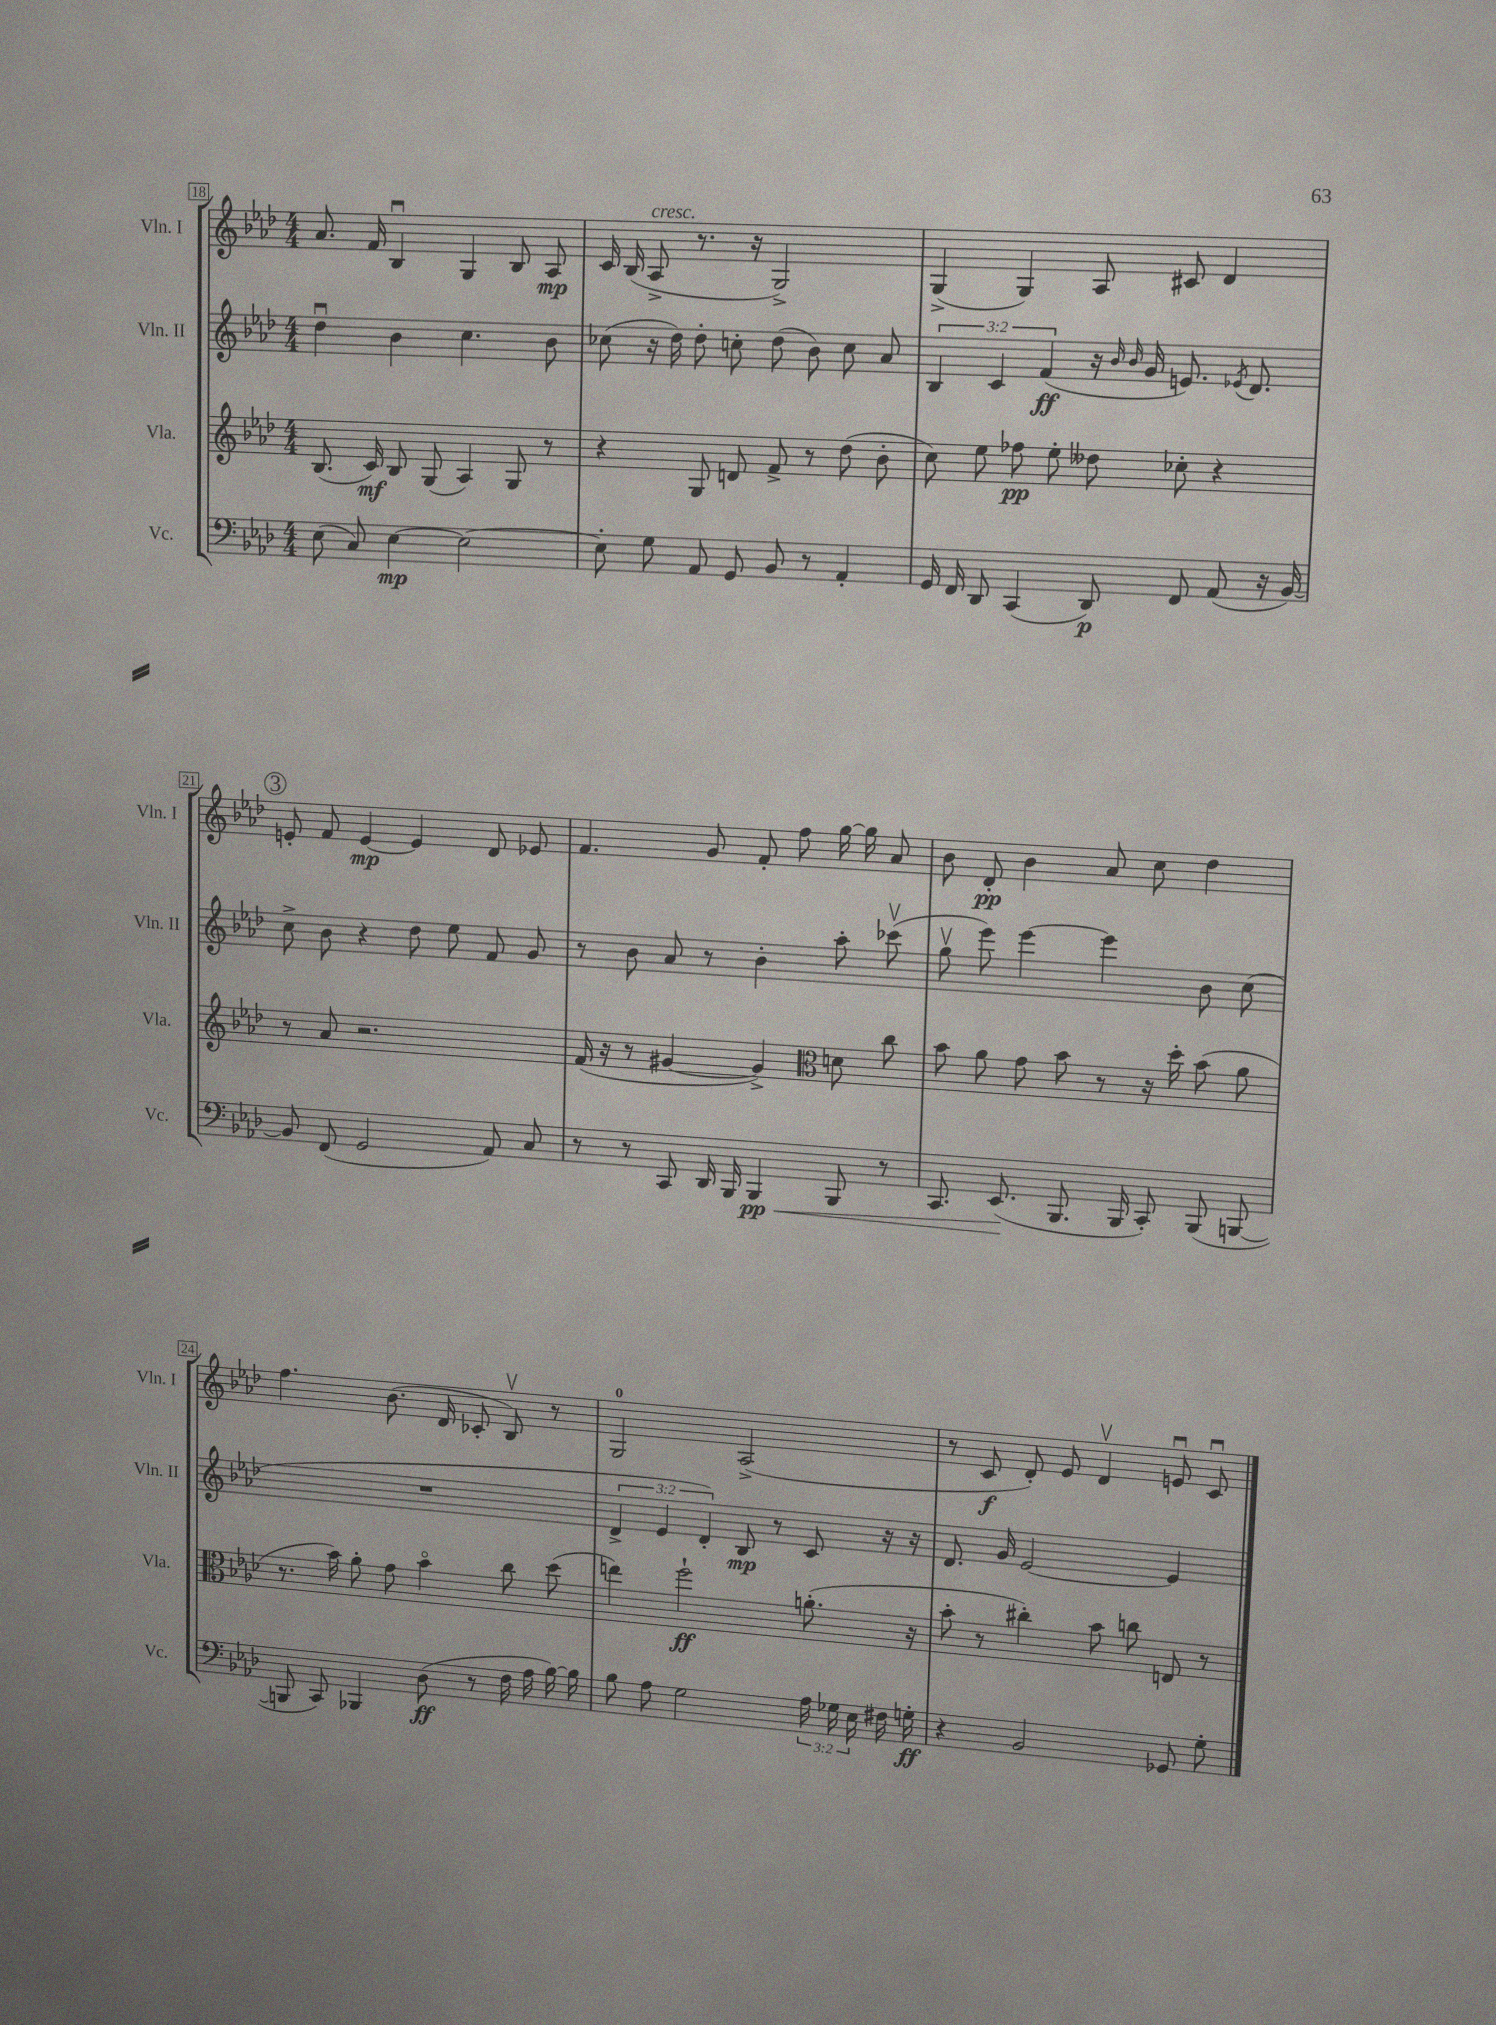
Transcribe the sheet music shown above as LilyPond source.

<<
\new StaffGroup <<
\new Staff = "s0" \with { instrumentName = "Vln. I" shortInstrumentName = "Vln. I" } {
    \clef treble \key aes \major \numericTimeSignature \time 4/4
    \autoBeamOff aes'8. f'16 bes4\downbow g4 bes8 aes8\mp |
    c'16 bes16( aes8->^\markup { \italic "cresc." } r8. r16 g2->) |
    g4->( g4) aes8 cis'8 des'4 |
    \mark \markup { \circle "3" } e'8-. f'8 e'4~\mp e'4 des'8 ees'8 |
    f'4. g'8 f'8-. f''8 g''16~ g''16 aes'8 |
    bes'8 des'8-.\pp bes'4 aes'8 c''8 des''4 |
    f''4. bes'8.( des'16 ces'8-. bes8\upbow) r8 |
    g2-0 aes2->( |
    r8 c'8\f des'8-.) ees'8 des'4\upbow e'8\downbow c'8\downbow \bar "|." |
}
\new Staff = "s1" \with { instrumentName = "Vln. II" shortInstrumentName = "Vln. II" } {
    \clef treble \key aes \major \numericTimeSignature \time 4/4 \override Staff.TupletNumber.text = #tuplet-number::calc-fraction-text
    \autoBeamOff des''4\downbow bes'4 c''4. bes'8 |
    ces''8( r16 des''16) des''8-. c''8-. des''8( bes'8) c''8 aes'8 |
    \tuplet 3/2 { bes4 c'4 f'4\ff( } r16 \grace { bes'16 bes'16 } g'16 e'8.) \acciaccatura { ees'8 } des'8. |
    \mark \markup { \circle "3" } c''8-> bes'8 r4 des''8 ees''8 f'8 g'8 |
    r8 bes'8 aes'8 r8 bes'4-. aes''8-. ces'''8\upbow( |
    g''8\upbow ees'''8) ees'''4~ ees'''4 bes'8 c''8( |
    R1 |
    \tuplet 3/2 { des'4-> ees'4 des'4-.) } bes8\mp r8 c'8 r16 r16 |
    des'8. g'16 ees'2~ ees'4 \bar "|." |
}
\new Staff = "s2" \with { instrumentName = "Vla." shortInstrumentName = "Vla." } {
    \clef treble \key aes \major \numericTimeSignature \time 4/4
    \autoBeamOff bes8.( c'16\mf) bes8 g8( aes4) g8 r8 |
    r4 g8 d'8 f'8-> r8 des''8( bes'8-. |
    c''8) ees''8 fes''8\pp ees''8-. deses''8 ces''8-. r4 |
    \mark \markup { \circle "3" } r8 aes'8 r2. |
    f'16( r16 r8 gis'4~ gis'4->) \clef alto d'8 c''8 |
    bes'8 aes'8 g'8 bes'8 r8 r16 des''16-. bes'8( aes'8 |
    r8. bes'16) aes'8-. g'8 bes'4\flageolet c''8 des''8( |
    e''4) f''2-!\ff a'8.-.( r16 |
    bes'8-. r8 cis''4-.) bes'8 c''8 e8 r8 \bar "|." |
}
\new Staff = "s3" \with { instrumentName = "Vc." shortInstrumentName = "Vc." } {
    \clef bass \key aes \major \numericTimeSignature \time 4/4 \override Staff.TupletNumber.text = #tuplet-number::calc-fraction-text
    \autoBeamOff ees8( c8) ees4~\mp ees2~ |
    ees8-. g8 aes,8 g,8 bes,8 r8 aes,4-. |
    g,16 f,16 des,8 c,4( des,8\p) f,8 aes,8( r16 bes,16~) |
    \mark \markup { \circle "3" } bes,8 f,8( g,2 aes,8) c8 |
    r8 r8 c,8 des,16 bes,,16 bes,,4\pp\< bes,,8 r8 |
    c,8. ees,8.\!( bes,,8. bes,,16 c,8-.) bes,,8( b,,8~ |
    b,,8 c,8) bes,,4 des8\ff( r8 f16 aes16 bes16~) bes16 |
    bes8 aes8 g2 \tuplet 3/2 { aes16 ges16 ees16 } fis16 g16-.\ff |
    r4 bes,2 ges,8 g8-. \bar "|." |
}
>>
>>
\layout { \context { \Score currentBarNumber = #18 \override BarNumber.stencil = #(make-stencil-boxer 0.1 0.3 ly:text-interface::print) } }
